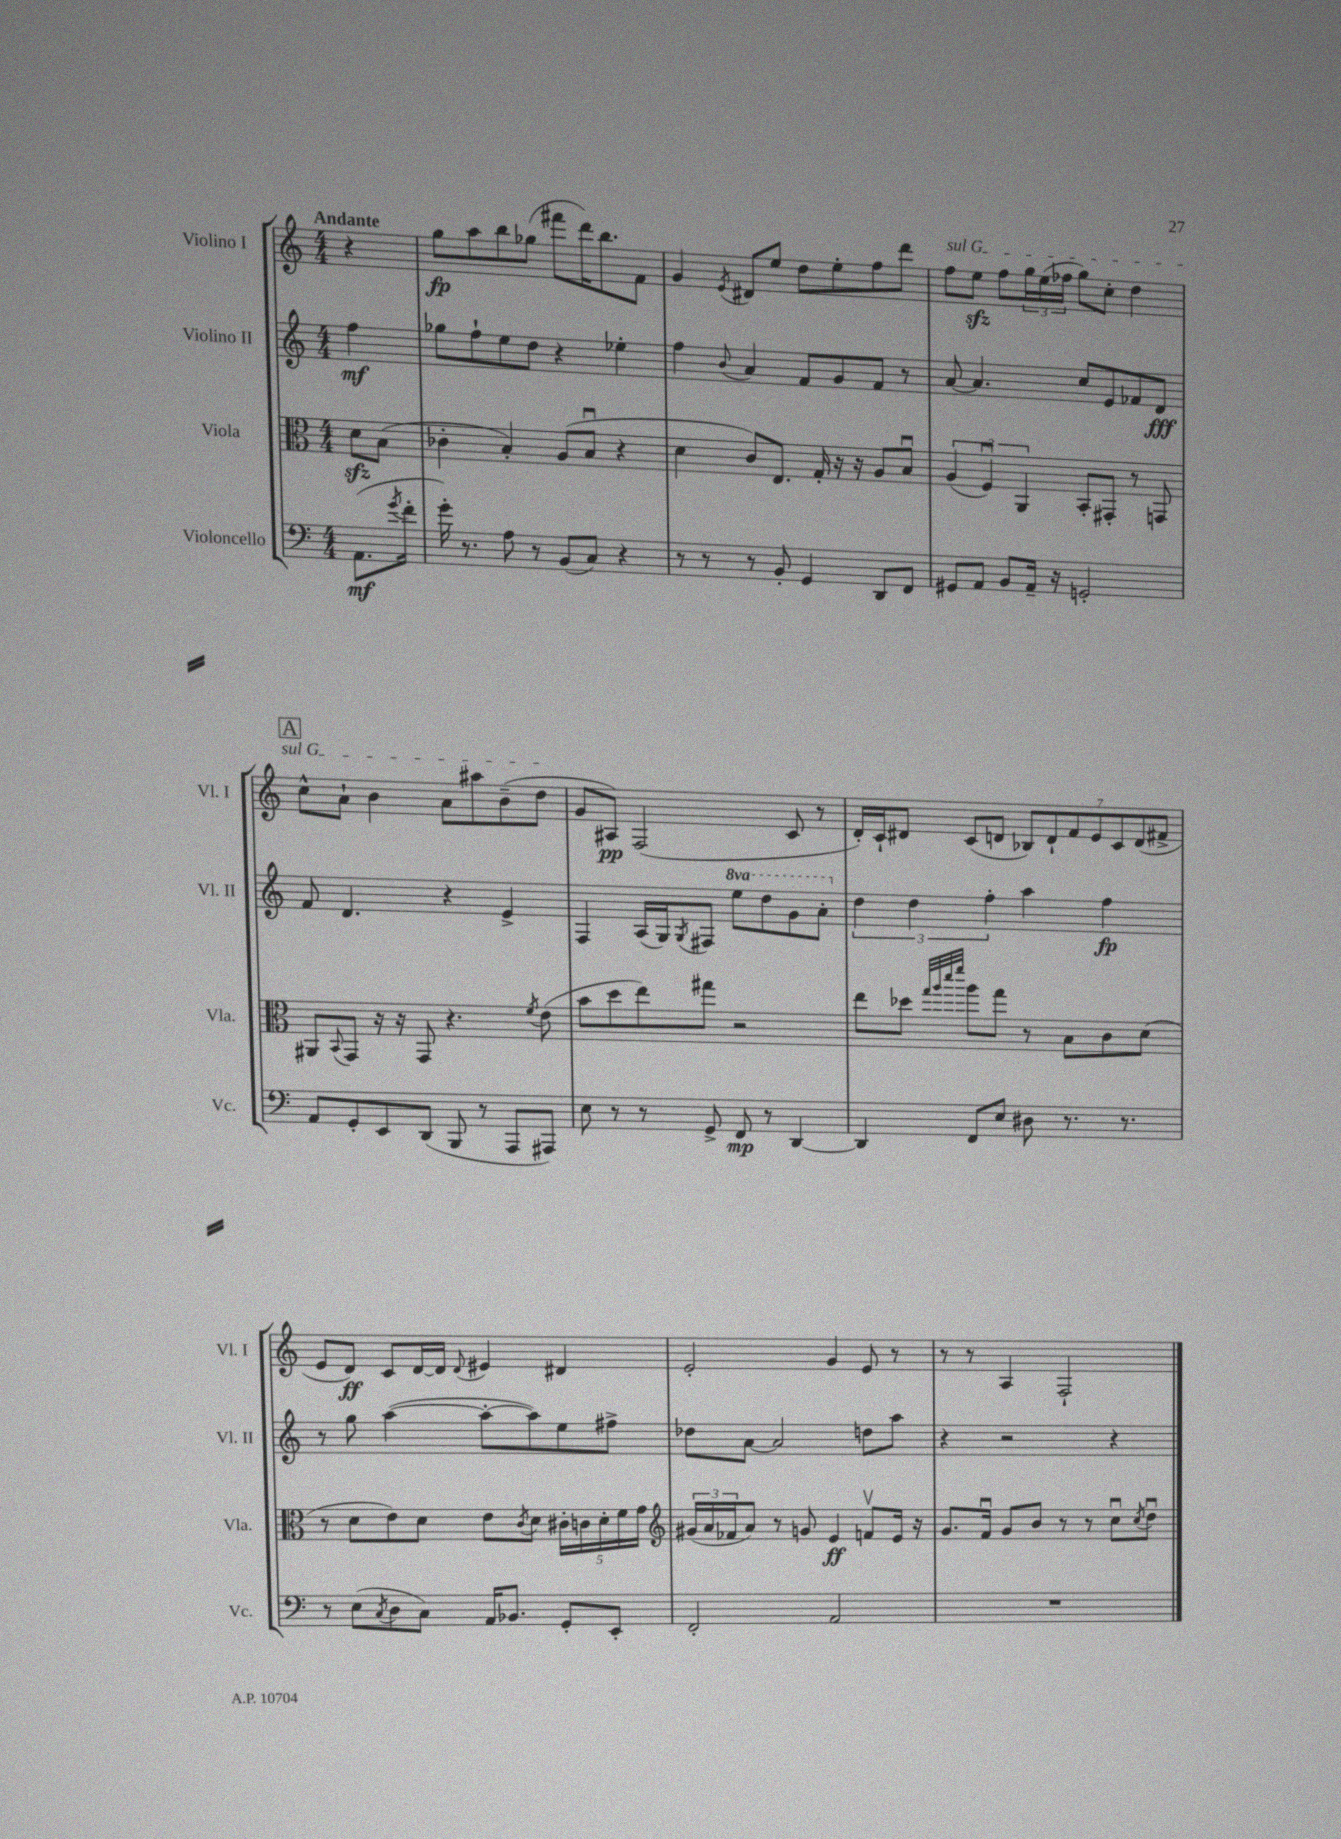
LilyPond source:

<<
\new StaffGroup <<
\new Staff = "s0" \with { instrumentName = "Violino I" shortInstrumentName = "Vl. I" } {
    \clef treble \key c \major \numericTimeSignature \time 4/4 \partial 4 \tempo "Andante"
    r4 |
    g''8\fp a''8 b''8 ges''8( fis'''8 d'''16) b''8. f'8 |
    g'4 \acciaccatura { e'8 } dis'8 e''8 d''8 e''8-. f''8 d'''8 |
    \once \override TextSpanner.bound-details.left.text = \markup { \italic "sul G" } f''8\startTextSpan e''8\sfz f''8 \tuplet 3/2 { g''16 e''16( fes''16 } g''8) c''8-. d''4 |
    \mark \markup { \box "A" } c''8-^ a'8-! b'4 a'8 ais''8 b'8--( d''8\stopTextSpan |
    g'8 ais8\pp) f2( c'8 r8 |
    d'16-.) c'16-! dis'8 c'8( d'8 \tuplet 7/4 { bes8) d'8-! f'8 e'8 c'8 d'8( fis'8-> } |
    e'8 d'8\ff) c'8 d'16~ d'16 \appoggiatura { d'8 } eis'4 dis'4 |
    e'2-. g'4 e'8 r8 |
    r8 r8 a4 f2-! \bar "|." |
}
\new Staff = "s1" \with { instrumentName = "Violino II" shortInstrumentName = "Vl. II" } {
    \clef treble \key c \major \numericTimeSignature \time 4/4 \set Staff.ottavationMarkups = #ottavation-simple-ordinals \partial 4
    f''4\mf |
    ges''8 f''8-! e''8 d''8 r4 ees''4-. |
    f''4 \appoggiatura { b'8 } a'4 f'8 g'8 f'8 r8 |
    a'8~ a'4. c''8 e'8 fes'8 d'8\fff |
    \mark \markup { \box "A" } f'8 d'4. r4 e'4-> |
    f4 a16( g16) \acciaccatura { g8 } fis8 \ottava #1 e'''8 d'''8 g''8 a''8-. \ottava #0 |
    \tuplet 3/2 { d''4 d''4 f''4-. } a''4 f''4\fp |
    r8 g''8 a''4~( a''8~-. a''8) e''8 fis''8-> |
    des''8 a'8~ a'2 d''8 a''8 |
    r4 r2 r4 \bar "|." |
}
\new Staff = "s2" \with { instrumentName = "Viola" shortInstrumentName = "Vla." } {
    \clef alto \key c \major \numericTimeSignature \time 4/4 \partial 4
    d'8\sfz b8( |
    ces'4-. b4-.) a8( b8\downbow r4 |
    d'4 c'8) e8. g16-. r16 r16 a8 b8\downbow |
    \tuplet 3/2 { a4( f4\downbow) a,4 } b,8-. gis,8-. r8 g,8 |
    \mark \markup { \box "A" } ais,8 \appoggiatura { b,8 } g,8 r16 r16 g,8 r4. \acciaccatura { f'8 } e'8( |
    b'8 d''8 e''8) gis''8 r2 |
    e''8 des''8 \grace { g''32 a''32 d'''32 f'''32 } a''8 g''8 r8 b8 c'8 d'8( |
    r8 d'8 e'8) d'8 e'8 \acciaccatura { c'8 } d'8 \tuplet 5/4 { cis'16-. c'16 d'16-. f'16 g'16 } |
    \clef treble \tuplet 3/2 { gis'16( a'16 fes'16 } a'8) r8 g'8 e'4\ff f'8\upbow e'16 r16 |
    g'8. f'16\downbow g'8 b'8 r8 r8 c''8\downbow \acciaccatura { c''8 } d''8\downbow \bar "|." |
}
\new Staff = "s3" \with { instrumentName = "Violoncello" shortInstrumentName = "Vc." } {
    \clef bass \key c \major \numericTimeSignature \time 4/4 \partial 4
    a,8.\mf( \acciaccatura { g'8 } f'16-. |
    g'16-.) r8. a8 r8 b,8( c8) r4 |
    r8 r8 r8 b,8-. g,4 d,8 f,8 |
    gis,8 a,8 b,8 a,16-- r16 g,2-. |
    \mark \markup { \box "A" } a,8 g,8-. e,8 d,8( b,,8 r8 a,,8 ais,,8) |
    e8 r8 r8 g,8-> f,8\mp r8 d,4~ |
    d,4 f,8 e8 dis8 r8. r8. |
    r8 e8( \acciaccatura { c8 } d8 c8) a,16 bes,8. g,8-. e,8-. |
    f,2-. a,2 |
    R1 \bar "|." |
}
>>
>>
\layout { \context { \Score \remove "Bar_number_engraver" } }
